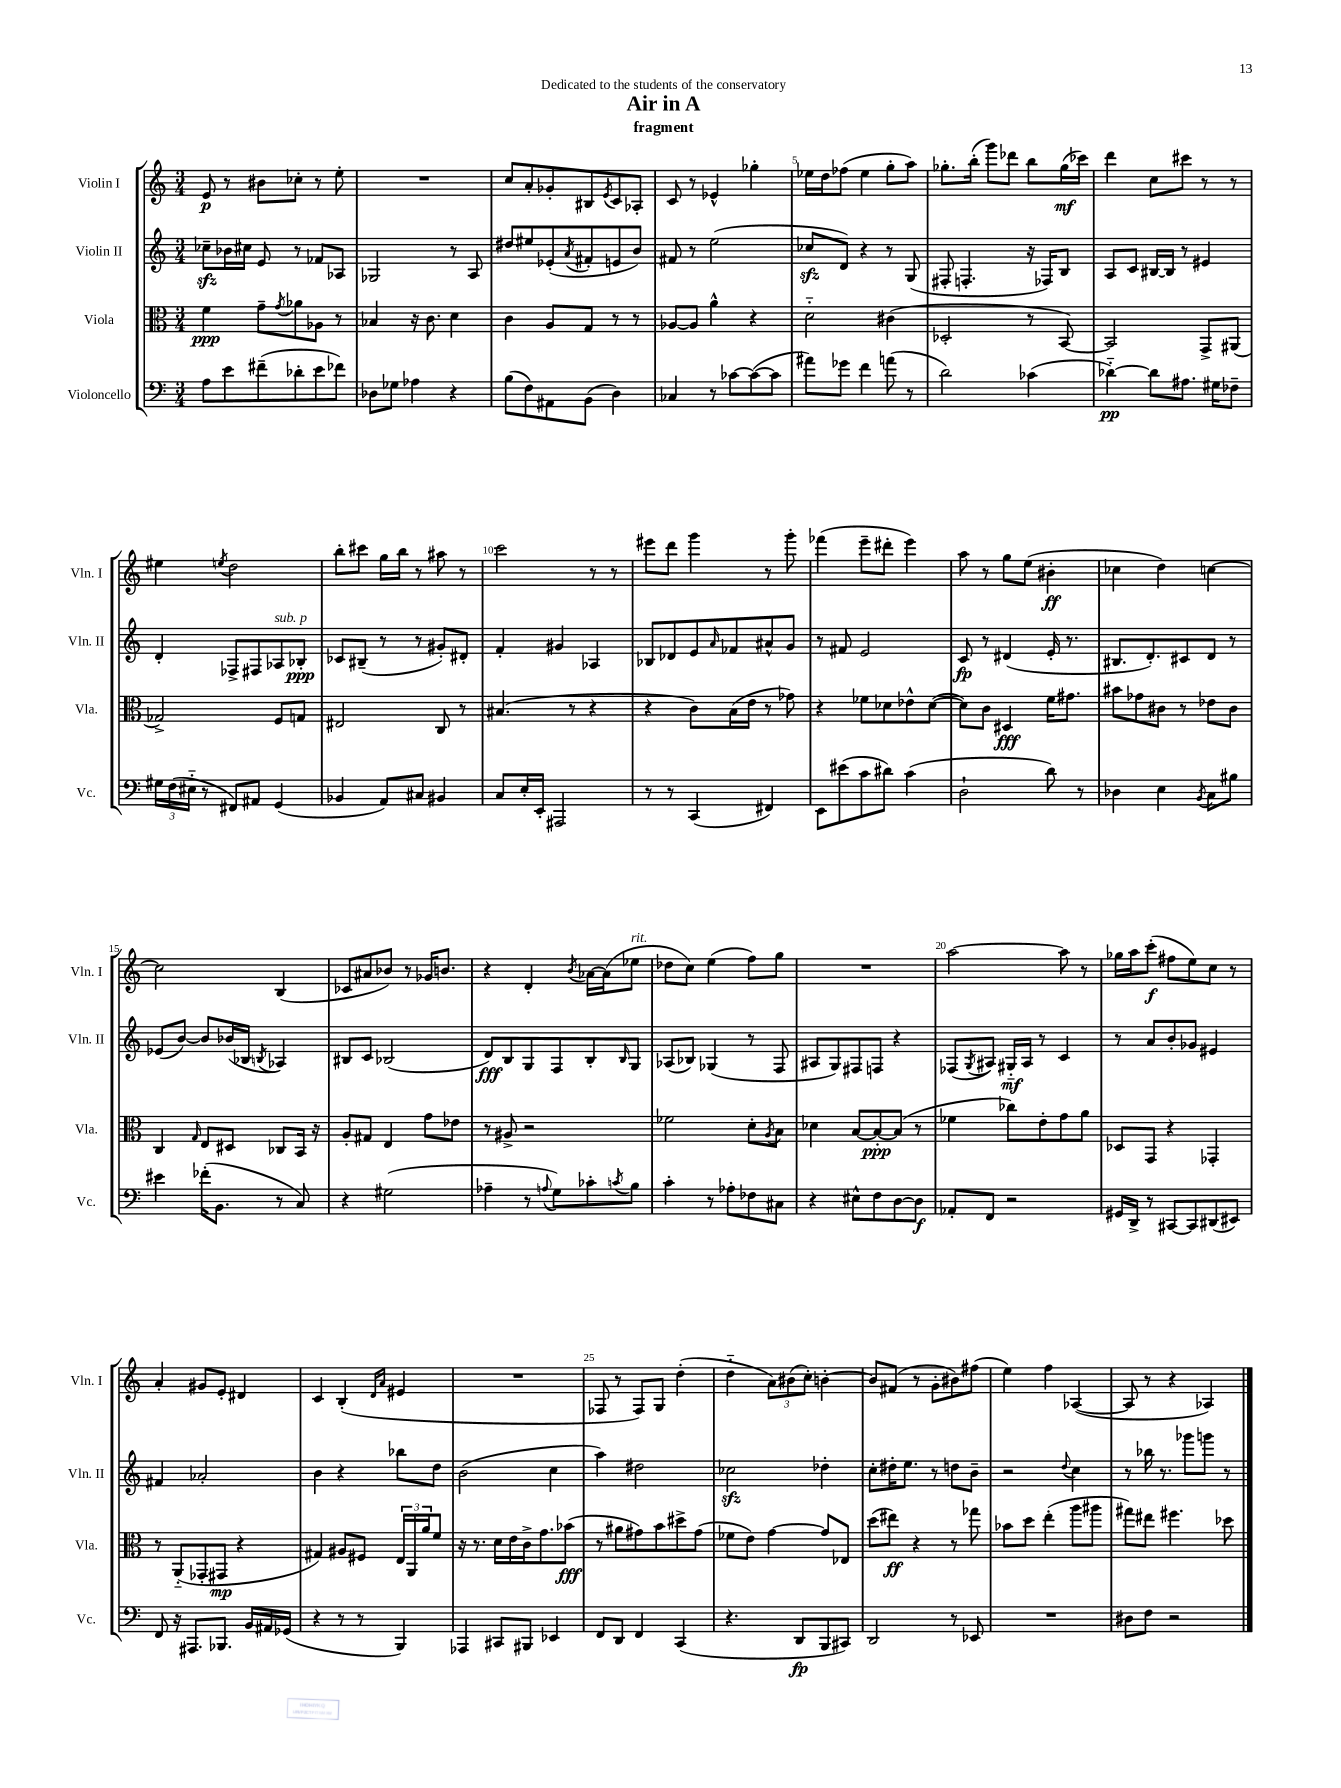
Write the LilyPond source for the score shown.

\header { title = "Air in A" subtitle = "fragment" dedication = "Dedicated to the students of the conservatory" }
<<
\new StaffGroup <<
\new Staff = "s0" \with { instrumentName = "Violin I" shortInstrumentName = "Vln. I" } {
    \clef treble \key c \major \numericTimeSignature \time 3/4
    e'8\p r8 bis'8 ces''8-. r8 e''8-. |
    R2. |
    c''8 a'8-. ges'8-. bis8 \acciaccatura { e'8 } c'8 aes8-. |
    c'8 r8 ees'4-^ ges''4-. |
    ees''16 d''16 fes''8( ees''4 g''8-. a''8) |
    ges''8.-. b''16-.( g'''8) des'''8 b''8 ges''16\mf( ces'''16) |
    d'''4 c''8 cis'''8 r8 r8 |
    eis''4 \acciaccatura { e''8 } d''2 |
    b''8-. cis'''8 g''16 b''16 r8 ais''8 r8 |
    c'''2 r8 r8 |
    eis'''8 d'''8 g'''4 r8 g'''8-. |
    fes'''4( e'''8-- dis'''8-. e'''4) |
    a''8 r8 g''8 e''8( bis'4-.\ff |
    ces''4 d''4) c''4~ |
    c''2 b4( |
    ces'8 ais'8 bes'8) r8 ges'16 b'8. |
    r4 d'4-. \acciaccatura { b'8 } aes'16~ aes'16( ees''8^\markup { \italic "rit." } |
    des''8 c''8) e''4( f''8) g''8 |
    R2. |
    a''2~ a''8 r8 |
    ges''16 a''16 c'''8-.\f( fis''8 e''8) c''8 r8 |
    a'4-. gis'8 e'8-. dis'4 |
    c'4 b4-.( \grace { d'16 a'16 } eis'4 |
    R2. |
    fes8 r8 fes8) g8 d''4-.( |
    d''4-_ \tuplet 3/2 { a'8) bis'8( c''8-.) } b'4~-. |
    b'8 fis'8( r8 g'8-. bis'8) fis''8( |
    e''4) f''4 aes4~( |
    aes8 r8 r4 aes4) \bar "|." |
}
\new Staff = "s1" \with { instrumentName = "Violin II" shortInstrumentName = "Vln. II" } {
    \clef treble \key c \major \numericTimeSignature \time 3/4
    ces''8--\sfz bes'16 cis''16 e'8 r8 fes'8 aes8 |
    ges2 r8 a8 |
    dis''8 eis''8 ees'8-.( \acciaccatura { a'8 } fis'8-. e'8 b'8) |
    fis'8 r8 e''2( |
    ces''8\sfz d'8) r4 r8 g8( |
    fis8-. f4.-. r16 fes16) b8 |
    a8 c'8 bis16~ bis16 r8 eis'4 |
    d'4-. fes8-> fis8 aes8^\markup { \italic "sub. p" } bes8-.\ppp |
    ces'8 bis8--( r8 r8 gis'8-.) dis'8-. |
    f'4-. gis'4 aes4 |
    bes8 des'8 e'8 \grace { a'16 } fes'8 ais'8-^ g'8 |
    r8 fis'8 e'2 |
    c'8\fp r8 dis'4( e'16-. r8. |
    bis8. d'8.-.) cis'8 d'8 r8 |
    ees'8( b'8~) b'8 bes'16( bes16 \acciaccatura { b8 } aes4) |
    bis8 c'8 bes2( |
    d'8\fff) b8 g8 f8 b8-. \grace { b16 } g8 |
    aes8( bes8) ges4( r8 f8 |
    ais8 g8) fis8 f8 r4 |
    fes8( \acciaccatura { g8 } ais8) gis16-_\mf ais16 r8 c'4 |
    r8 a'8 b'8-. ges'8 eis'4 |
    fis'4 aes'2-. |
    b'4 r4 bes''8 d''8 |
    b'2( c''4 |
    a''4) dis''2 |
    ces''2\sfz des''4-. |
    c''8-. dis''16-. e''8. r8 d''8 b'8-- |
    r2 \appoggiatura { d''8 } c''4 |
    r8 bes''16 r8. ges'''8 g'''8 r8 \bar "|." |
}
\new Staff = "s2" \with { instrumentName = "Viola" shortInstrumentName = "Vla." } {
    \clef alto \key c \major \numericTimeSignature \time 3/4
    f'4\ppp g'8-- \acciaccatura { g'8 } aes'8 aes8 r8 |
    bes4 r16 c'8. d'4 |
    c'4 a8 g8 r8 r8 |
    aes8~ aes8 a'4-^ r4 |
    d'2-_ cis'4( |
    des2-. r8 b,8~) |
    b,2 g,8-> ais,8( |
    ges2->) f8 g8 |
    eis2 c8 r8 |
    bis4.( r8 r4 |
    r4 c'8) b16( e'16 r8 ges'8) |
    r4 fes'8 des'8 ees'8-^ des'8~( |
    des'8) c'8 dis4\fff f'16 gis'8. |
    bis'8 ges'8 cis'8 r8 ees'8 cis'8 |
    c4 \grace { g16 } e8 dis8 ces8 b,16 r16 |
    a8-. gis8 e4 g'8 ees'8 |
    r8 ais8-> r2 |
    fes'2 d'8-. \acciaccatura { a8 } b8 |
    des'4 b8~ b8~-.\ppp b8( r8 |
    fes'4 ces''8) e'8-. g'8 a'8 |
    des8 g,8 r4 ges,4-. |
    r8 a,8-_( ges,8-. gis,8\mp r4 |
    gis4) ais8 fis8 \tuplet 3/2 { e16 a,16 a'16 } f'8 |
    r16 r8. d'16 e'16 c'16-> g'8. bes'8\fff( |
    r8 ais'8 gis'8) b'8 dis''8-> gis'8( |
    fes'8 e'8) g'4~ g'8 ees8 |
    d''8( eis''8\ff) r4 r8 ges''8 |
    bes'8 d''8 e''4-.( a''8 ais''8 |
    gis''8) eis''8 fis''4. des''8 \bar "|." |
}
\new Staff = "s3" \with { instrumentName = "Violoncello" shortInstrumentName = "Vc." } {
    \clef bass \key c \major \numericTimeSignature \time 3/4
    a8 e'8 fis'8--( des'8-. e'8 fes'8) |
    des8 ges8 aes4 r4 |
    b8( f8) ais,8 b,8( d4) |
    ces4 r8 ces'8~ ces'8~( ces'8 |
    ais'8) ges'8 f'4 a'8( r8 |
    d'2) ces'4( |
    des'4~-_\pp) des'8 ais8. gis16 fes8-- |
    \tuplet 3/2 { gis16 f16( eis16-_ } r8 fis,8) ais,8 g,4( |
    bes,4 a,8) cis8 bis,4 |
    c8 e16-. e,16-. ais,,2 |
    r8 r8 c,4( fis,4) |
    e,8 eis'8( c'8 dis'8) c'4( |
    d2-! d'8) r8 |
    des4 e4 \acciaccatura { b,8 } c8 bis8 |
    eis'4 fes'16-.( b,8. r8 c8) |
    r4 gis2( |
    aes4-- r8 \appoggiatura { a8 } g8) ces'8-. \acciaccatura { c'8 } b8 |
    c'4-. r8 aes8-. fes8 cis8 |
    r4 eis8-^ f8 d8~ d8\f |
    aes,8-. f,8 r2 |
    gis,16 d,16-> r8 cis,8~ cis,8 dis,8( eis,8) |
    f,8 r16 ais,,8. bes,,8. b,16 ais,16 ges,16( |
    r4 r8 r8 b,,4) |
    aes,,4 cis,8 bis,,8 ees,4 |
    f,8 d,8 f,4 c,4( |
    r4. d,8\fp b,,8 cis,8) |
    d,2 r8 ees,8 |
    R2. |
    dis8 f8 r2 \bar "|." |
}
>>
>>
\layout { \context { \Score \override BarNumber.break-visibility = ##(#f #t #t) barNumberVisibility = #(every-nth-bar-number-visible 5) } }
